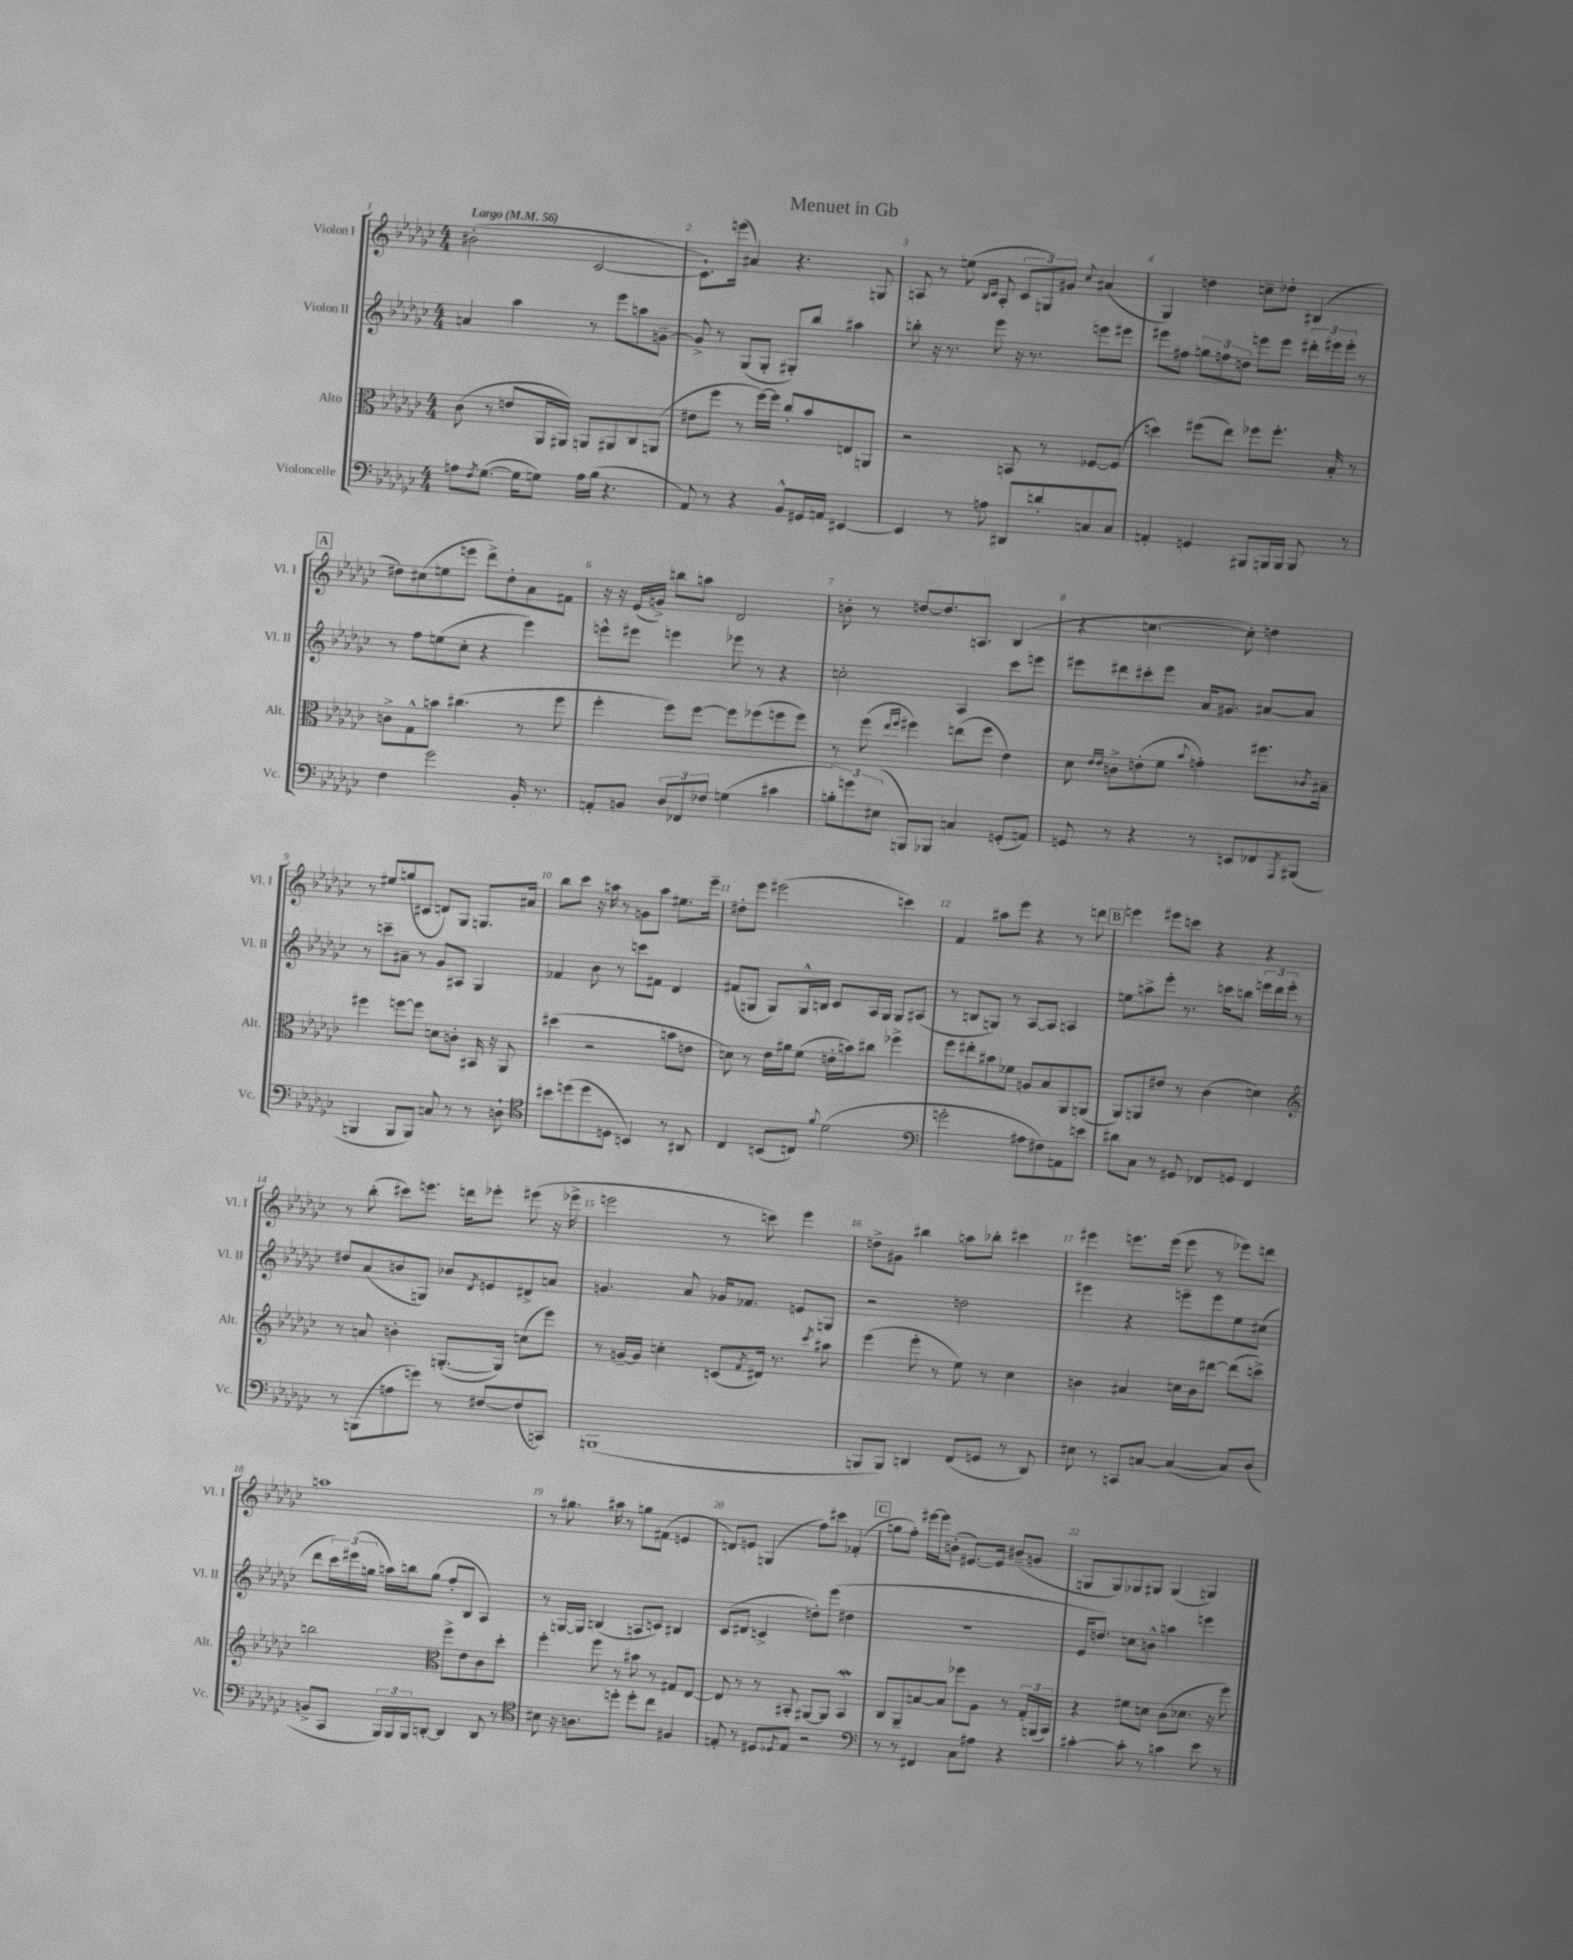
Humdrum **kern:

**kern	**kern	**kern	**kern
*part4	*part3	*part2	*part1
*staff4	*staff3	*staff2	*staff1
*I"Violoncelle	*I"Alto	*I"Violon II	*I"Violon I
*I'Vc.	*I'Alt.	*I'Vl. II	*I'Vl. I
*clefF4	*clefC3	*clefG2	*clefG2
*k[b-e-a-d-g-c-]	*k[b-e-a-d-g-c-]	*k[b-e-a-d-g-c-]	*k[b-e-a-d-g-c-]
*M4/4	*M4/4	*M4/4	*M4/4
*MM56	*MM56	*MM56	*MM56
=1	=1	=1	=1
!	!	!	!LO:TX:a:B:t=Largo
8An\L	(8c-\	4an/	(2b#X'\
8qF/	.	.	.
([8.G-\J	8r	.	.
.	8en/L	4aa-\	.
16G-\KL]	.	.	.
8Gn\J)	16AA-/L	.	.
.	16AA#X/JJ)	.	.
16A\LL	8AAn/L	8r	[2c-/
(16B-\JJ	.	.	.
4.r	8AA#X/	8eee-\L	.
.	8C-/	8aan\	.
.	(8AAn/J	[8gn~\J	.
=2	=2	=2	=2
8AA-/)	8e#X\L	8g^/]	8.c-`\L])
8r	8ff\J	8r	.
.	.	.	(16eeen\Jk
4r	8r	(8G-/L	4a#X/)
.	[16ff\LL)	8G-'/J	.
.	16ff\JJ]	.	.
8BB-^^/L	8cc-'/L	8G#X'/L)	4.r
16GG#X/L	8b-/	8bb-/J	.
16AAn/JJ	.	.	.
[4EE#X/	8En/	4aa#X\	.
.	8AAn/J	.	8Gn/
=3	=3	=3	=3
4EE#/]	2r	8bbn'\	8An/
.	.	16r	8r
.	.	8.r	.
8r	.	.	(8een\
.	.	.	16qqB-/LL
.	.	.	16qqc-/JJ
8An\	.	8eee-\	8A'/
8DD#X/L	8BBn/	16r	12c-/L
.	.	8.r	.
.	.	.	12Gn/)
8dn'/	8r	.	.
.	.	.	12g#X/J
.	.	.	8qqcc-/
8Cn/	[8F-X/L	8eeen\L	(4a#X/
8C/J	(8F-/J]	8eee#X\J	.
=4	=4	=4	=4
4AAn'/	4ddn\)	8eee#X\L	4G-/)
.	.	8ff#X\J	.
4GGn/	(8ff#X\L	12ggn\L	4ddn\
.	.	12ffn\	.
.	8ee-\J)	.	.
.	.	12ddn\J	.
8BBB#X/L	8ff-X\L	8eeen\L	8ccn~\L
16BBBn/L	8.ff-'\J	8eee\J	8dd-X'\J
16BBB/JJ	.	.	.
8BBB/	.	24ddd#X'\LL	(4B#X/
.	.	24eee#X\	.
.	16B-'/	.	.
.	.	24eee#'\JJ	.
8r	8r	8r	.
!!LO:LB:g=z
!!LO:REH:place=s1:t=A
=5	=5	=5	=5
4F\	8cn^\L	8r	8dd#X\L)
.	8G-^^\	8ff\L	(8cc#X\
2g-\	8bn\J	(8een\	8een\
.	(4.cc#X\	8cc-'\J	8eeen\J
.	.	4r	8ddd-^\L)
.	.	.	8dd#'\
16BB-'/	8r	4eee-\)	8a-\
8.r	.	.	.
.	8ff\	.	8f#X\J
=6	=6	=6	=6
8AAn'/L	4ff'\	8eeen^^\L	16r
.	.	.	16r
8BBn/J	.	8eee#X\J	(16e-/LL
.	.	.	16gn^/JJ)
12D-/L	8ff\L)	4eeen\	8bbn\L
12FF-X/	.	.	.
.	[8ff\J	.	8aan\J
12F-X/J	.	.	.
(4Gn\	8ff\L]	8eee-X\	2d-/
.	(8ff-X\	8r	.
4c#X\	8ffn\	4r	.
.	8ff\J)	.	.
=7	=7	=7	=7
12Bn'\L)	8r	2ccn'\	8bn'\
12gn\	.	.	.
.	(8ff\	.	8r
(12E#X\J	.	.	.
.	16qqee-/LL	.	.
.	16qqff/JJ	.	.
8BBBn/L)	4ff#X\)	.	[8ddn/L
8BBB-X/J	.	.	8.dd/]
4Cn/	(8een\L	4A-/	.
.	.	.	8.An/J
.	8ff#\J	.	.
(8GGn'/L	4e-\)	8ccc-\L	(4B-/
8AAn/J)	.	8eeen\J	.
=8	=8	=8	=8
8GGn/	8d-\	8eee#X\L	4r
.	16qqe-/LL	.	.
.	16qqe-/JJ	.	.
8r	8cn^\L	8ddd#X\	.
4r	(8en'\	8ccc#X'\	[4.ccn\
.	8f\J	8eee#\J	.
.	8qqb-/	.	.
8r	4gn'\)	16a-/KL	.
.	.	8.g#X/J	.
8EEn/L	.	.	8cc'\])
8FF-X/	8.ff#X\L	[8a#X/L	4ddn\
8qAAA-/	.	.	.
(8BBB#X/J	.	8a#/J]	.
.	8qc-X/	.	.
.	16B#X~\Jk	.	.
!!LO:LB:g=z
=9	=9	=9	=9
4BBBn/	4ff#X\	8r	8r
.	.	8cccn~\L	8ee#X/L
8BBB/L	[8ffn\L	8a#X~\J	(8ggn/
8BBB/J)	8ff\J]	8r	8c#X/J
8Cn/	8dn\L	8g-/L	8dn/L)
8r	8cn'\J	8A#X/J	8G-/J
8r	16BB#X/	4G-/	8.Gn/L
.	16r	.	.
8Dn`\	8AA-/	.	.
.	.	.	16a#X/Jk
=10	=10	=10	=10
*clefC4	*	*	*
8b#X\L	(4dd#X\	4f-X/	8bb-\L
(8ddn\	.	.	8ccc-\J
8dd\	2r	8b-\	16r
.	.	.	16aan\
8Dn\J	.	8r	8r
4BBn/)	.	8cccn\L	8gn\L
.	.	8f#X\J	8aa\J
8r	8bn\L	4d-/	8.ee#X\L
8AA#X/	8en\J	.	.
.	.	.	16eee-~\Jk
=11	=11	=11	=11
4C-/	8dn\)	(8f#X/L	8dd#X'\L
.	8r	8Gn/J	8eee-\J
(8BBn/L	16e-\LL	8G/L)	(2eee#X\
.	16a#X\J	.	.
8Cn/J)	(8f\J	16G^^/L	.
.	.	16Bn/JJ	.
8qqf/	.	.	.
(2d-\	16en'\LL	8c-/L	.
.	16bn\J)	.	.
.	8cc#X\J	16A-/L	.
.	.	16G/JJ	.
.	4ff-X^\	8G/L	4cccn\)
.	.	(8A#X/J	.
=12	=12	=12	=12
*clefF4	*	*	*
2gn'\	8ff\L	8r	4f/
.	8ee#X'\	8Bn/L	.
.	8b#X\	8Gn/J)	8aa#X\L
.	8f-X\J	8r	8eee-\J
8A#X\L	8An/L	[8A-/L	4r
8F#X\)	8B-/	8A-/J]	.
8AAn\	8AA-/	4An/	8r
8en\J	(8AAn/J	.	8dddn\
!!LO:REH:place=s1:t=B
=13	=13	=13	=13
8d#X\L	8AA-/L)	8een\L	4eeen\
8C-\J	8AAn/	8aan^\	.
8r	8e#X/J	8eee-'\J	8eee#X\L
8GG#X/	8r	8.r	8cccn\J
8FF-X/L	(4c-\	.	4r
.	.	16cccn\KL	.
8GGn/J	.	8bbn\J	.
4FF-/	4dn\)	24eeen\LL	4r
.	.	24ddd-\	.
.	.	24eee'\JJ	.
.	.	8r	.
!!LO:LB:g=z
=14	=14	=14	=14
*	*clefG2	*	*
8r	8r	8dd#X/L	8r
(8BBBn\L	8an/	(8a-/	(8bb-'\
8An\	4bn'\	8bn/	8ccc#X\L)
8gn\J)	.	8Gn/J)	8.eeen\J
8r	([8.Gn'/L	8b-X/L	.
.	.	.	16dddn\KL
.	.	8qd-/	.
[8F#X/L	.	8en/	8eee-X'\J
.	16G/Jk])	.	.
(8F#/]	(8ccn\L	8d#X^/	(8eee#X\
8CCn/J)	8eee-\J)	8an/J	16r
.	.	.	16eee-X^\
=15	=15	=15	=15
(1BBBn	8r	4.gn/	2eeen\
.	[16gn~/LL	.	.
.	16g/JJ]	.	.
.	4ccn'\	.	.
.	.	8a-/	.
.	(8cn/L	16g-X/KL	8r
.	.	8.f-X/J	.
.	8qf/	.	.
.	16d#X/Jk)	.	8cccn\)
.	8.r	.	.
.	.	8en/L	4eee\
.	8qccc-/	.	.
.	8aa#X\	8Gn/J	.
=16	=16	=16	=16
8BBBn/L	(4eee-\	2r	8ddn^\L
8BBB/J)	.	.	8g#X\J
4DDn/	8eee-'\	.	4bb#X\
.	8r	.	.
(8FF/L	8ee-\)	2ddn\	8aan\L
8GGn/J	8r	.	8bb-X'\J
8r	4cc-\	.	4ccc#X\
8DD/)	.	.	.
=17	=17	=17	=17
8E#X\	4bn\	4eee#X\	4eee#X\
8r	.	.	.
8CCn/L	4a#X/	4r	8.eeen\L
[8Cn/J	.	.	.
.	.	.	(16eee\Jk
(4C/_	16ccn\LL	8eeen~\L	8eee\
.	16b\J	.	.
.	[8ddd#X\J	8eee\	8r
8C/L])	(8ddd#\L]	8ee-\	8eee-X\L)
(8D-/J	8cccn^\J)	(8cc#X\J	8dddn\J
!!LO:LB:g=z
=18	=18	=18	=18
8BBn^/L	2bbn\	8ddd-\L	1aan
8CC-/J	.	24ccc-\L)	.
.	.	(24eee#X\	.
.	.	24ggn\JJ	.
24BBB-/LL)	.	16aan\LL)	.
24BBB-/	.	.	.
.	.	16bbn\J	.
24BBB-/J	.	.	.
[8DDn'/J	.	(8gg\J	.
*	*clefC3	*	*
4DD/]	8ff^\L	8ff'/L	.
.	8e-\	8B-/J	.
8DD/	8c-\	4A-/)	.
8r	8dd-'\J	.	.
=19	=19	=19	=19
*clefC4	*	*	*
8B#X\	4ff'\	8r	8r
16r	.	[16Gn/LL	8.gg#X\
8.An\L	.	16G/JJ]	.
.	8ff\	(4Bn/	.
.	.	.	16aa#X\
8ddn'\J	8r	.	8r
8dd'\L	8b#X\	8An/L	8ggn\L
8cc-\J	8r	8cn/J)	(8f#X\J
4F#X/	8G#X/L	4B#X/	4en/
.	[8E-/J	.	.
=20	=20	=20	=20
8En'/	8E-/]	(8c-/L	8dn/L)
8r	8r	8d#X/J	8en/J
8D#X/L	8r	4cn^/	(4Gn/
8qD-X/	.	.	.
8E/J	8BB#X'/	.	.
2r	[8AA#X/L	8ddn'\L)	8ff\L)
.	8AA#/J]	(8eee-\J	8ccc#X\J
.	4BB#W/	4dd#X\	(4f-X'/
!!LO:REH:place=s1:t=C
=21	=21	=21	=21
*clefF4	*	*	*
8r	8C-/L	1r	8ggn\L
8r	8AA-~/	.	8ff'\J)
4FF#X/	[8Bn/	.	[16eee#X\LL
.	.	.	16eee#\J]
.	8B/J]	.	(8bn'\J
8C-\L	8ff-X\L	.	[8.e#X/L)
8A#X\J	8A-\J	.	.
.	.	.	16e#/Jk]
4r	8r	.	(8b#X~/L
.	24G-'/LL	.	8gn/J
.	(24AAn/	.	.
.	24BB-/JJ)	.	.
=22	=22	=22	=22
[4c#X'\	4r	16e-/KL	8Gn/L
.	.	8.ddn/J)	.
.	.	.	8G/)
8c#'\]	8f#X\L	8ccn\L	8G-X/
8r	8dn\J	8bn^^\J	8G#X/J
4cn\	(8c-\L	4aan\	(4G#/
.	8.d-X\J	.	.
8e-\	.	4eeen\	4Gn/)
.	16r	.	.
8r	8ff\)	.	.
==	==	==	==
*-	*-	*-	*-
